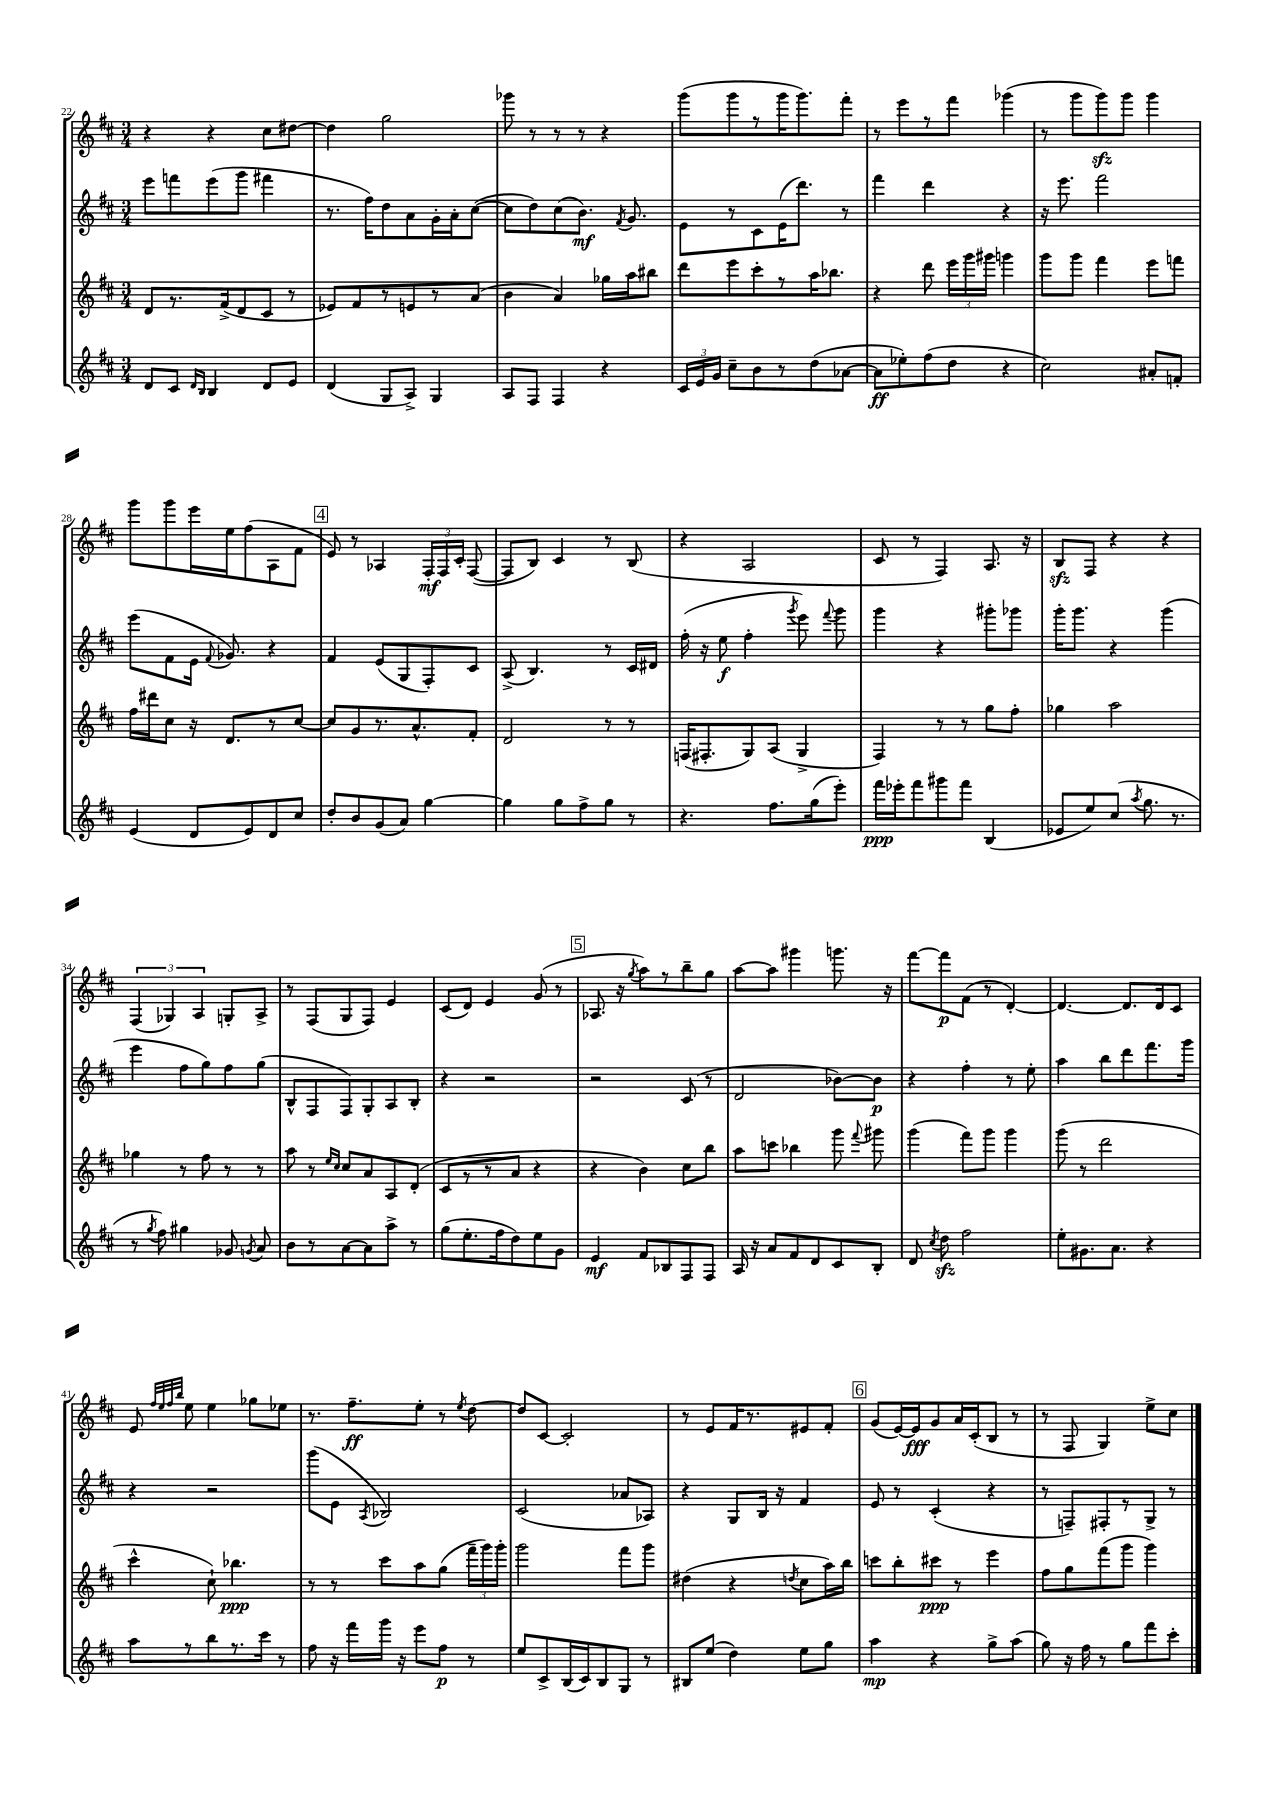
<<
\new StaffGroup <<
\new Staff = "s0" {
    \clef treble \key d \major \numericTimeSignature \time 3/4
    \autoBeamOff r4 r4 cis''8[ dis''8]~ |
    dis''4 g''2 |
    ges'''8 r8 r8 r8 r4 |
    g'''8[( g'''8 r8 g'''16 g'''8.) fis'''8]-. |
    r8 e'''8[ r8 fis'''8] ges'''4( |
    r8 g'''8[ g'''8\sfz) g'''8] g'''4 |
    g'''8[ g'''8 e'''16 e''16 fis''8( a8 fis'8] |
    \mark \markup { \box "4" } e'8) r8 aes4 \tuplet 3/2 { fis16[-.\mf fis16 cis'16]-. } fis8~( |
    fis8[ b8]) cis'4 r8 b8( |
    r4 a2 |
    cis'8 r8 fis4) a8. r16 |
    b8[\sfz fis8] r4 r4 |
    \tuplet 3/2 { fis4( ges4) a4 } g8[-. a8]-> |
    r8 fis8[( g8 fis8]) e'4 |
    cis'8[( d'8]) e'4 g'8( r8 |
    \mark \markup { \box "5" } aes8. r16 \acciaccatura { g''8 } a''8[) r8 b''8-- g''8] |
    a''8[~ a''8] gis'''4 g'''8. r16 |
    fis'''8[~ fis'''8\p fis'8]( r8 d'4~-.) |
    d'4.~ d'8.[ d'16 cis'8] |
    e'8 \grace { fis''32[ e''32 fis''32 b''32] } e''8 e''4 ges''8[ ees''8] |
    r8. fis''8.[--\ff e''8]-. r8 \acciaccatura { e''8 } d''8~ |
    d''8[ cis'8]~ cis'2-. |
    r8 e'8[ fis'16 r8. eis'8 fis'8]-. |
    \mark \markup { \box "6" } g'8[( e'16~) e'16\fff g'8 a'16 cis'16-.( b8] r8 |
    r8 fis8 g4) e''8[-> cis''8] \bar "|." |
}
\new Staff = "s1" {
    \clef treble \key d \major \numericTimeSignature \time 3/4
    \autoBeamOff e'''8[ f'''8 e'''8( g'''8] fis'''4 |
    r8. fis''16[) d''8 a'8 g'16-. a'16-. cis''8]~( |
    cis''8[ d''8) cis''8( b'8.]\mf) \acciaccatura { fis'8 } g'8. |
    e'8[ r8 cis'8 e'16( d'''8.]) r8 |
    fis'''4 d'''4 r4 |
    r16 e'''8. fis'''2 |
    e'''8[( fis'8 e'16] \appoggiatura { fis'8 } ges'8.) r4 |
    \mark \markup { \box "4" } fis'4 e'8[( g8 fis8-.) cis'8] |
    a8->( b4.) r8 cis'16[ dis'16] |
    fis''16-.( r16 e''8\f fis''4-. \acciaccatura { g'''8 } e'''8) \appoggiatura { fis'''8 } g'''8 |
    g'''4 r4 gis'''8[-. ges'''8] |
    g'''16[-. g'''8.] r4 g'''4( |
    e'''4 fis''8[ g''8) fis''8 g''8]( |
    b8[-^ fis8 fis8) g8-. a8 b8]-. |
    r4 r2 |
    \mark \markup { \box "5" } r2 cis'8( r8 |
    d'2 bes'8[~) bes'8]\p |
    r4 fis''4-. r8 e''8-. |
    a''4 b''8[ d'''8 fis'''8. g'''16] |
    r4 r2 |
    g'''8[( e'8] \acciaccatura { a8 } bes2) |
    cis'2( aes'8[ aes8]) |
    r4 g8[ b16] r16 fis'4 |
    \mark \markup { \box "6" } e'8 r8 cis'4-.( r4 |
    r8 f8[--) fis8-. r8 g8]-> r8 \bar "|." |
}
\new Staff = "s2" {
    \clef treble \key d \major \numericTimeSignature \time 3/4
    \autoBeamOff d'8[ r8. fis'16->( d'8 cis'8] r8 |
    ees'8[) fis'8 r8 e'8 r8 a'8]( |
    b'4 a'4) ges''16[ a''16 bis''8] |
    d'''8[ e'''8 cis'''8-. r8 a''16 bes''8.] |
    r4 d'''8 \tuplet 3/2 { e'''16[ g'''16 gis'''16] } g'''4 |
    g'''8[ g'''8] fis'''4 e'''8[ f'''8] |
    fis''16[ dis'''16 cis''8] r16 d'8.[ r8 cis''8]~ |
    \mark \markup { \box "4" } cis''8[ g'8 r8. a'8.-^ fis'8]-. |
    d'2 r8 r8 |
    f16[( fis8.-. g8) a8]( g4-> |
    fis4) r8 r8 g''8[ fis''8]-. |
    ges''4 a''2 |
    ges''4 r8 fis''8 r8 r8 |
    a''8 r8 \grace { e''16[ cis''16] } cis''8[ a'8 a8 d'8]-.( |
    cis'8[ r8 r8 a'8] r4 |
    \mark \markup { \box "5" } r4 b'4) cis''8[ b''8] |
    a''8[ c'''8] bes''4 g'''8 \appoggiatura { fis'''8 } gis'''8 |
    g'''4( fis'''8[) g'''8] g'''4 |
    g'''8( r8 d'''2 |
    cis'''4-^ cis''8-!) bes''4.\ppp |
    r8 r8 cis'''8[ a''8 g''8]( \tuplet 3/2 { fis'''16[-- g'''16) g'''16]-. } |
    g'''2 fis'''8[ g'''8] |
    dis''4( r4 \acciaccatura { d''8 } cis''8[ a''16) b''16] |
    \mark \markup { \box "6" } c'''8[ b''8-. cis'''8]\ppp r8 e'''4 |
    fis''8[ g''8 fis'''8( g'''8] g'''4) \bar "|." |
}
\new Staff = "s3" {
    \clef treble \key d \major \numericTimeSignature \time 3/4
    \autoBeamOff d'8[ cis'8] \grace { d'16[ b16] } b4 d'8[ e'8] |
    d'4( g8[ a8]->) g4 |
    a8[ fis8] fis4 r4 |
    \tuplet 3/2 { cis'16[ e'16 g'16] } cis''8[-- b'8 r8 d''8( aes'8]~ |
    aes'8[\ff ees''8-.) fis''8( d''8] r4 |
    cis''2) ais'8[-. f'8]-. |
    e'4( d'8[ e'8) d'8 cis''8] |
    \mark \markup { \box "4" } d''8[-. b'8 g'8( a'8]) g''4~ |
    g''4 g''8[ fis''8-> g''8] r8 |
    r4. fis''8.[ g''16( e'''8]-.) |
    fis'''16[\ppp ees'''16-. fis'''8 gis'''8 fis'''8] b4( |
    ees'8[ e''8) cis''8]( \acciaccatura { a''8 } g''8. r8. |
    r8 \acciaccatura { g''8 } fis''8) gis''4 ges'8 \acciaccatura { g'8 } a'8 |
    b'8[ r8 a'8~ a'8 a''8]-> r8 |
    g''8[( e''8.-. fis''16 d''8) e''8 g'8] |
    \mark \markup { \box "5" } e'4\mf fis'8[ bes8 fis8 fis8] |
    a16 r16 a'8[ fis'8 d'8 cis'8 b8]-. |
    d'8 \acciaccatura { cis''8 } d''8\sfz fis''2 |
    e''8[-. gis'8. a'8.] r4 |
    a''8[ r8 b''8 r8. cis'''16] r8 |
    fis''8 r16 fis'''16[ g'''16] r16 e'''8[ fis''8]\p r8 |
    e''8[ cis'8-> b16( cis'16) b8 g8] r8 |
    bis8[ e''8]( d''4) e''8[ g''8] |
    \mark \markup { \box "6" } a''4\mp r4 g''8[-> a''8]( |
    g''8) r16 fis''16 r8 g''8[ fis'''8 cis'''8]-. \bar "|." |
}
>>
>>
\layout { \context { \Score currentBarNumber = #22 } }
